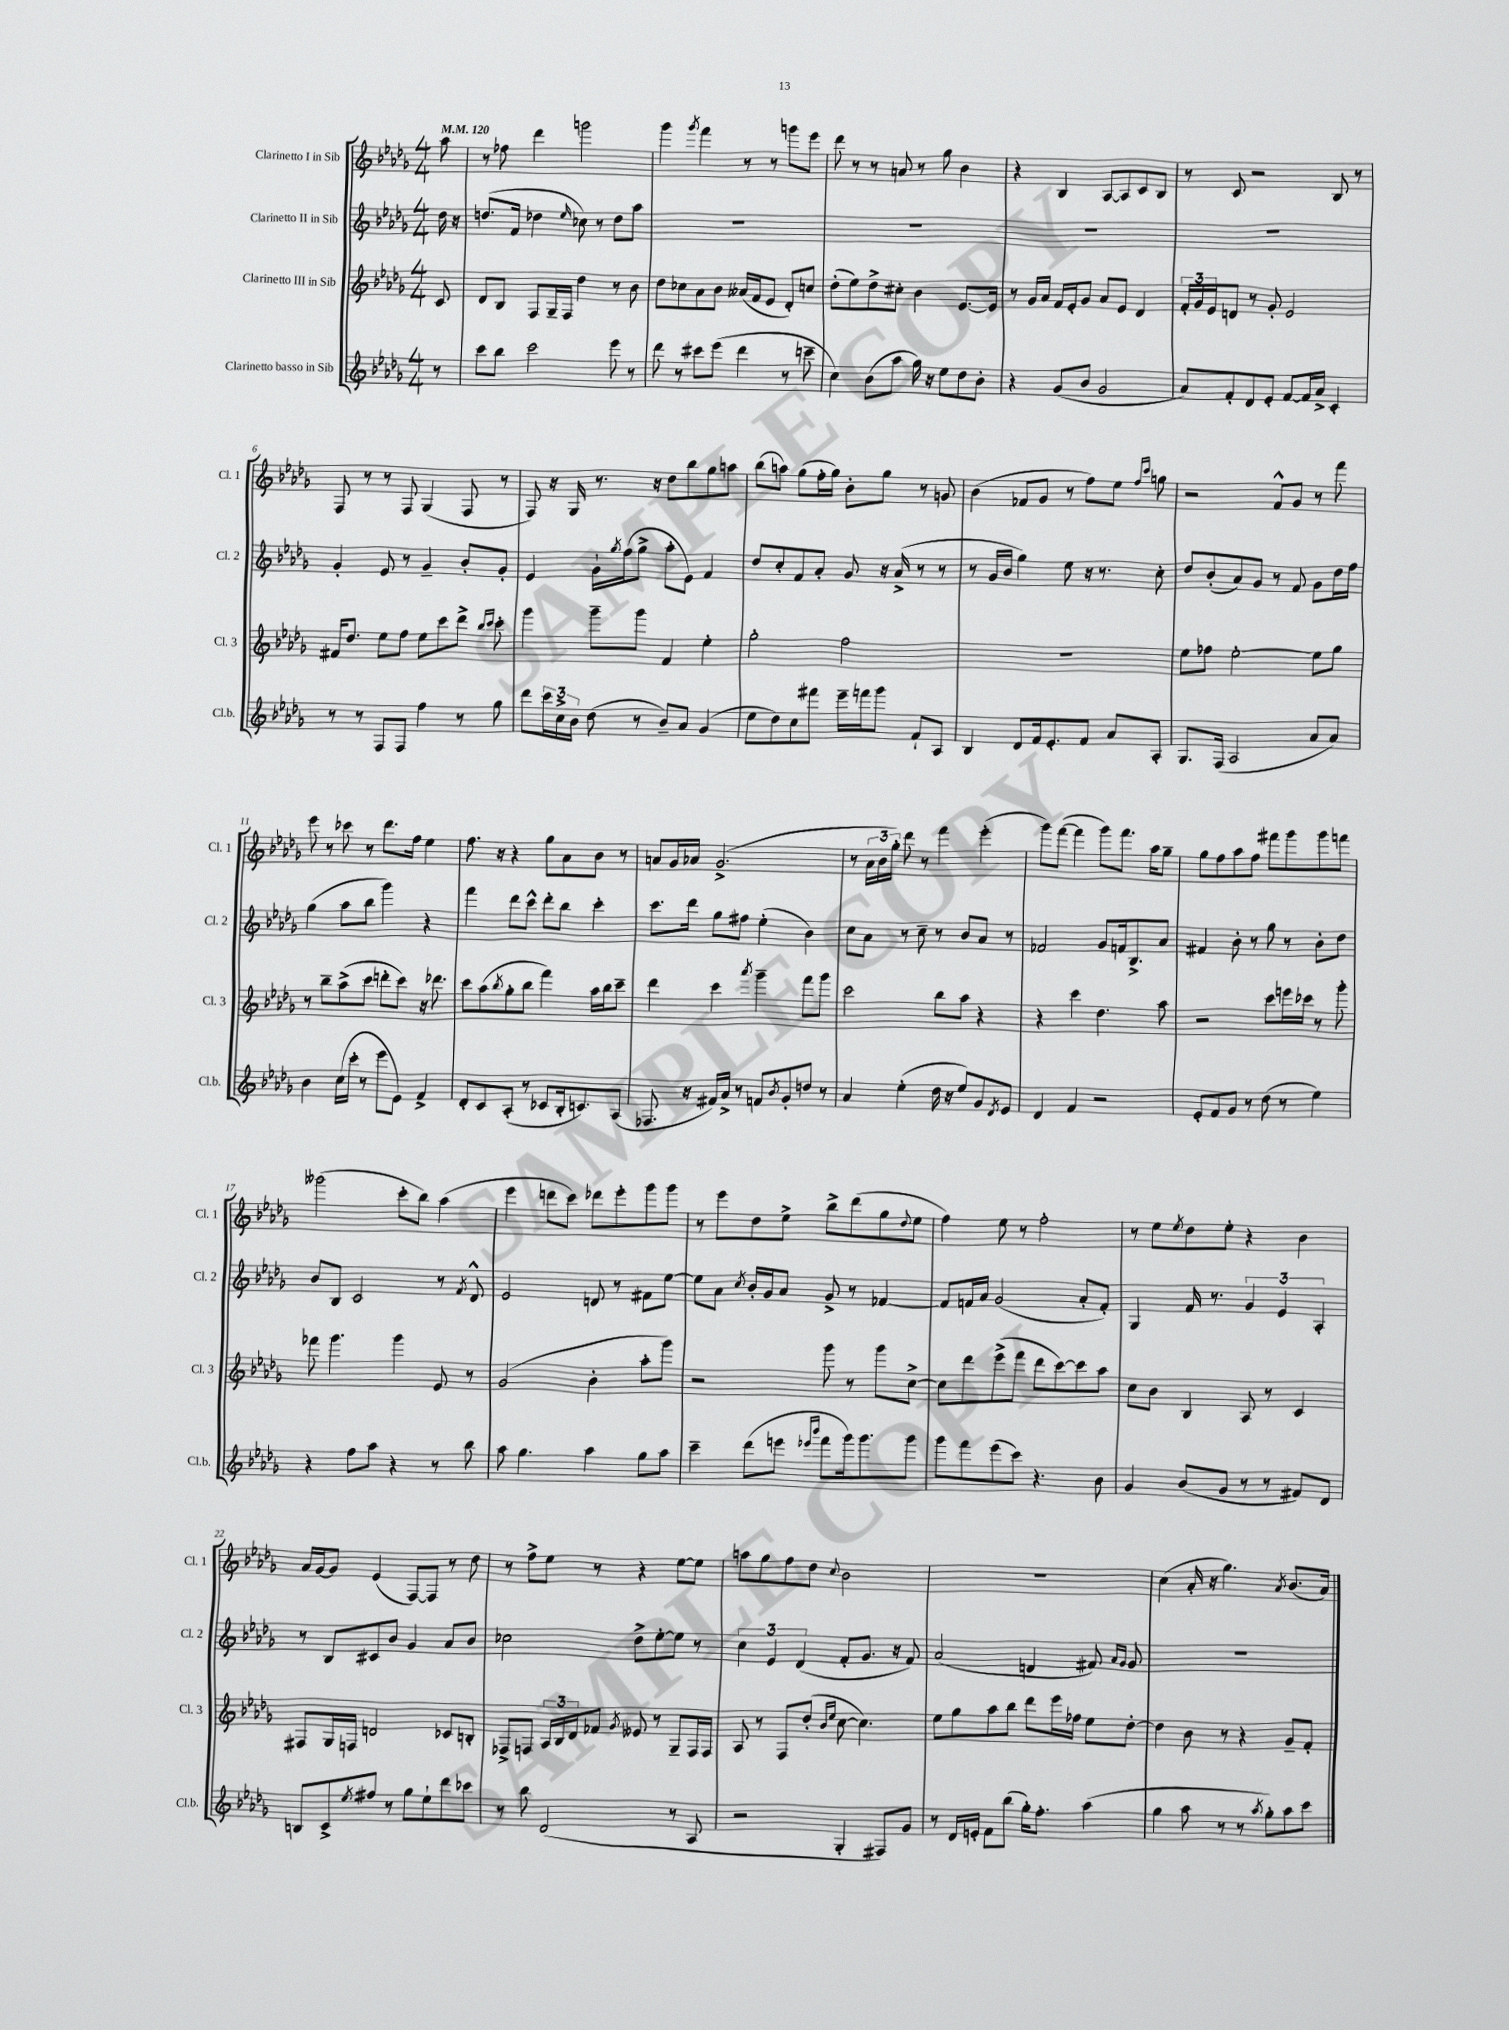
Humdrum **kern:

**kern	**kern	**kern	**kern
*staff4	*staff3	*staff2	*staff1
*clefG2	*clefG2	*clefG2	*clefG2
*k[b-e-a-d-g-]	*k[b-e-a-d-g-]	*k[b-e-a-d-g-]	*k[b-e-a-d-g-]
*M4/4	*M4/4	*M4/4	*M4/4
*MM120	*MM120	*MM120	*MM120
8r	8c	16dd-	8aa-
.	.	16r	.
=	=	=	=
8ccc	8d-	(8.dd	8r
8bb-	8B-	.	8ff-
.	.	16f	.
2ccc	8F	4dd-	4ddd-
.	16G-~	.	.
.	16F	.	.
.	.	16qqee-	.
.	4dd-	8cc-)	2ggg
.	.	8r	.
8eee-	8r	8dd-	.
8r	8b-	8aa-	.
=	=	=	=
8ddd-	8dd-	1r	4ggg-
8r	8cc-	.	.
.	.	.	8qggg-
8ccc#	8a-	.	4fff
(8eee-	8b-	.	.
4ddd-	(16a--	.	8r
.	16f	.	.
.	8e-	.	8r
8r	8d-')	.	8ggg
8ccc~	8cc	.	8eee-
=	=	=	=
4cc)	(8dd-'	1r	8ddd-
.	8ee-)	.	8r
(8b-	8dd-^	.	8r
8aa-	8cc#'	.	8a
16gg-)	4b-	.	8r
16r	.	.	.
8ee-	.	.	8gg-
8dd-	[8.e-	.	4b-
8b-'	.	.	.
.	16e-]	.	.
=	=	=	=
4r	8r	1r	4r
.	16g-	.	.
.	16a-	.	.
(8g-	16f	.	4B-
.	16e-'	.	.
8b-	8g-	.	.
2g-	8a-	.	[8A-
.	8e-	.	8A-]
.	4d-	.	8c
.	.	.	8B-
=	=	=	=
8a-)	24f'	1r	8r
.	24g-	.	.
.	24e-	.	.
8f'	8d	.	8c
8d-	8r	.	2r
8e-'	8g-'	.	.
[8f	2e-	.	.
16f]	.	.	.
16a-^	.	.	.
4c'	.	.	8B-
.	.	.	8r
=	=	=	=
8r	16f#	4g-'	8F
.	8.dd-	.	.
8r	.	.	8r
8F	8ee-	8e-	8r
8F	8ff	8r	8F
4ff	8ee-	4g-~	(4G-
.	8ccc	.	.
8r	8ddd-^	8b-'	8F
.	16qqbb-	.	.
.	16qqccc	.	.
8gg-	8ccc'	8g-'	8r
=	=	=	=
8ddd-	4ggg-	4e-	8F)
24ccc	.	.	16r
24cc^	.	.	.
.	.	.	16G-
24b-	.	.	.
(8dd-	8ggg-~	16g-`	8.r
.	.	8qgg-	.
.	.	(16ff	.
8r	8ggg-	8gg-^	.
.	.	.	16r
8b-~)	4f	8aa-'	8dd-
8a-	.	8e-)	8bb-
(4g-	4ee-'	4f	8gg-
.	.	.	8aa
=	=	=	=
8ee-	2gg-'	8dd-	(8bb-
8dd-)	.	8cc'	8aa)
8cc	.	8f	(8gg-
8fff#	.	8a-'	16ff'
.	.	.	16gg-)
16eee-~	2ff	8g-	8b-'
16fff	.	.	.
8ggg-	.	16r	8gg-
.	.	(16a-^	.
8f`	.	8r	8r
8A-	.	8r	8g
=	=	=	=
4B-	1r	8r	(4b-
.	.	16g-	.
.	.	16b-	.
8d-	.	4gg-)	8f-
16f	.	.	8g-
8.e-'	.	.	.
.	.	8ee-	8r
8f	.	16r	8ff)
.	.	8.r	.
8a-	.	.	8ee-
.	.	.	16qqff
.	.	.	16qqccc
8A-'	.	8cc'	8gg
=	=	=	=
8.G-	8ee-	8dd-	2r
.	8ff-	(8b-'	.
(16F	.	.	.
2A-	[2ee-'	8a-)	.
.	.	8g-	.
.	.	8r	8f^^
.	.	8f	8g-
8a-	8ee-]	8g-	8r
8a-)	8gg-	16dd-	8fff
.	.	16ff	.
=	=	=	=
4b-	8r	(4gg-	8eee-
.	8bb-~	.	8r
(16cc	(8aa-^	8aa-	8ccc-
16ccc'	.	.	.
8r	8ccc	8bb-	8r
8eee-	8ddd'	4ggg-)	8.ddd-
8e-)	8ccc)	.	.
.	.	.	16ff
4f^	16r	4r	4ee-
.	8.ddd-	.	.
=	=	=	=
8d-'	8ccc	4fff	8.ff
8c	(8aa-	.	.
.	.	.	16r
.	8qbb-	.	.
(8A-'	8gg-'	8ddd-	4r
8r	8bb-	8ccc^^	.
8c-	4fff)	8ddd-'	8gg-
16B-'	.	8bb-	8a-
8.c)	.	.	.
.	16aa-	4ccc'	8b-
.	16bb-	.	.
(8A-	8ccc~	.	8r
=	=	=	=
8.F-	4ddd-	8.ccc	8a
.	.	.	16g-
16r	.	16ddd-	16a-
16f#)	4ccc	8gg-	(2.g-^
16a-^	.	.	.
8r	.	8ff#	.
.	8qaaa-	.	.
8f	4ggg-~	(4ee-'	.
8qb-	.	.	.
8g-'	.	.	.
8dd	8fff	4b-)	.
8r	8ggg-	.	.
=	=	=	=
4a-	2ccc	8cc	8r
.	.	8a-	24a-
.	.	.	24b-
.	.	.	24gg-')
(4ee-'	.	8r	8ddd-
.	.	8cc~	8r
16dd-	8bb-	8r	4fff
16r	.	.	.
8ee-)	8aa-	8b-	.
8g-	4r	8a-	(4eee-'
8qd-	.	.	.
8e-	.	8r	.
=	=	=	=
4d-	4r	2f-	8ggg-)
.	.	.	([8fff
4f	4ccc	.	4fff]
2r	4.dd-	8g-	8ggg-)
.	.	16f	8.fff
.	.	8.B-^	.
.	.	.	16aa-
.	8aa-	8a-	8gg-~
=	=	=	=
8e-'	2r	4f#	8gg-
8f	.	.	8ff
8g-	.	8b-'	8aa-
8r	.	8r	8ff
(8dd-	8ccc	8gg-	8fff#
8r	16eee	8r	8ggg-
.	16ccc-	.	.
4ee-)	8r	8b-'	8ggg-
.	8ggg-'	8dd-	8fff
=	=	=	=
4r	8fff-	8b-	(2ggg--
.	4.ggg-	8B-	.
8ff	.	2c	.
8aa-	.	.	.
4r	4ggg-	.	8ccc'
.	.	.	8bb-)
8r	8e-	8r	(4aa-
.	.	8qf	.
8bb-	8r	8d-^^	.
=	=	=	=
8aa-	(2g-	2e-	4eee-
4.gg-	.	.	.
.	.	.	8ddd
.	.	.	8ccc)
4aa-	4b-'	8d	8ddd-
.	.	8r	8eee-'
8gg-	8aa-'	8f#	8ggg-
8aa-	8ggg-)	[8ee-	8ggg-
=	=	=	=
4ccc~	2r	8ee-]	8r
.	.	8a-	8eee-
.	.	8qcc	.
(8ddd-	.	16b-'	8dd-
.	.	16g-	.
8eee	.	8a-	8ee-^
16qqeee-	.	.	.
16qqbbb-	.	.	.
8fff	8ggg-	8g-^	8bb-^
16ggg-)	8r	8r	(8ddd-
8.ggg-	.	.	.
.	8ggg-	[4f-	8gg-
.	.	.	8qqdd-
8ggg-	[8cc^	.	8ee-
=	=	=	=
8ggg-	8cc]	8f-]	4ff)
8fff	8ddd-	16f	.
.	.	16a-	.
(8eee-	(8eee-^	(2g-	8ee-
8ccc)	8fff	.	8r
4.r	8ddd-	.	2ff'
.	[8ccc)	.	.
.	8ccc]	8a-'	.
8b-	8aa-	8f')	.
=	=	=	=
4g-	8cc	4G-	8r
.	8b-	.	8ee-
.	.	.	8qee-
(8b-	4B-	16f	8dd-
.	.	8.r	.
8g-	.	.	8ee-'
8r	8A-	6g-	4r
8r	8r	.	.
.	.	6e-	.
8f#)	4c	.	4b-
.	.	6A-'	.
8d-	.	.	.
=	=	=	=
8B	8F#	8r	16a-
.	.	.	[16g-
8c^	16G-	8B-	8g-]
.	16F	.	.
8qee-	.	.	.
8ff#	2d	8c#	(4e-
8r	.	8b-	.
8gg-	.	4g-	[8F)
8ee-`	.	.	8F]
8ddd-	8c-	8a-	8r
8ccc-	8B'	8b-	8dd-
=	=	=	=
8r	8F-^	2cc-	8r
8bb-	8F	.	8ff^
(2d-	24A-	.	8ee-
.	24B-	.	.
.	24d-	.	.
.	8f-	.	8r
.	8qg-	.	.
.	8e--	8dd-^	4r
.	8r	[8ee-'	.
8r	8G-~	8ee-]	[8ee-
8A-	16F	8r	8ee-]
.	16F	.	.
=	=	=	=
2r	8A-	6cc	8aa
.	8r	.	8gg-
.	.	6e-	.
.	8F	.	8ff
.	.	(6d-	.
.	(8dd-'	.	8dd-
.	16qqb-	.	.
.	16qqee-	.	8qqcc
4G-'	[8cc	8f'	2b-
.	4.cc])	8.g-	.
8F#)	.	.	.
.	.	16r	.
8g-	.	8f)	.
=	=	=	=
8r	8ee-	(2a-	1r
16d-	8gg-	.	.
16e'	.	.	.
8f	8aa-	.	.
(8bb-	8bb-	.	.
16gg-')	8ddd-	4d	.
8.ff'	.	.	.
.	16eee-	.	.
.	16ff-	.	.
(4aa-	8ee-	8f#)	.
.	.	16qqa-	.
.	.	16qqg-	.
.	[8dd-'	8g-	.
=	=	=	=
4gg-	4dd-]	1r	(4cc
8aa-	8b-	.	16a-'
.	.	.	16r
8r	8r	.	4.gg-)
8r	4r	.	.
8qaa-	.	.	.
8gg-')	.	.	.
.	.	.	8qa-
8aa-	8g-~	.	(8.b-
8ccc	8f'	.	.
.	.	.	16a-)
==	==	==	==
*-	*-	*-	*-
